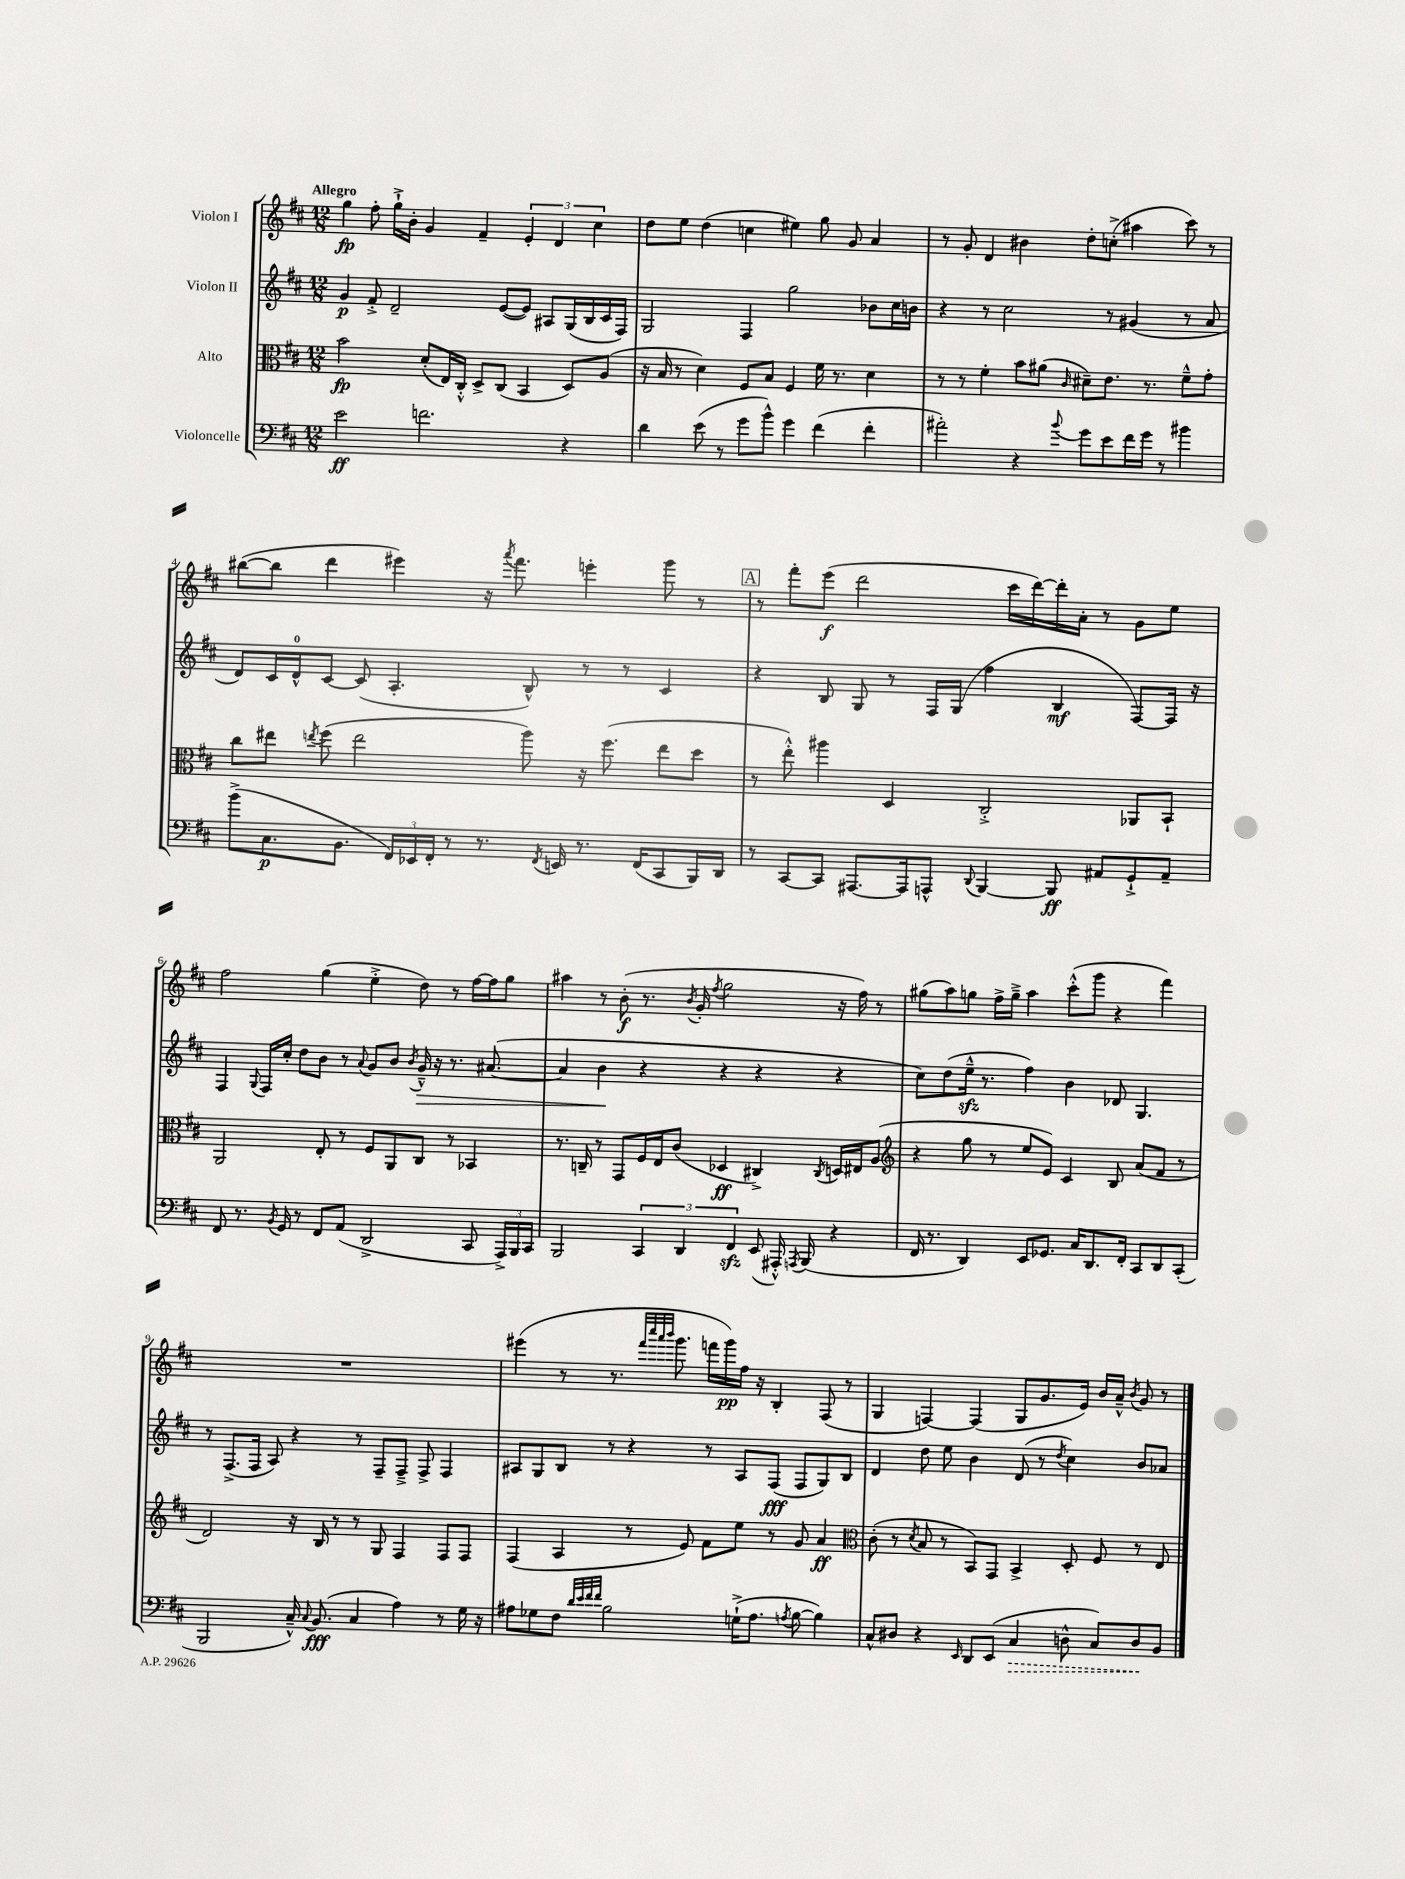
<<
\new StaffGroup <<
\new Staff = "s0" \with { instrumentName = "Violon I" } {
    \clef treble \key d \major \numericTimeSignature \time 12/8 \tempo "Allegro"
    \autoBeamOff g''4\fp fis''8-. g''16[-!-> b'16]-. g'4 fis'4-- \tuplet 3/2 { e'4-. d'4 cis''4 } |
    d''8[ e''8] d''4( c''4 eis''4) g''8 g'8 a'4 |
    r8 g'8-. d'4 bis'4 d''8[-. c''8]-.->( ais''4 cis'''8) r8 |
    bis''8[~( bis''8] d'''4 eis'''4) r16 \acciaccatura { a'''8 } fis'''8. e'''4-. g'''8 r8 |
    \mark \markup { \box "A" } r8 fis'''8[-. e'''8]\f( d'''2 cis'''16[ d'''16~) d'''16-. a'16]-. r8 g'8[ e''8] |
    fis''2 g''4( e''4-.-> d''8) r8 fis''16[~ fis''16 g''8] |
    ais''4 r8 b'8-.\f( r8. \acciaccatura { b'8 } g'16-. \acciaccatura { fis''8 } g''2 r16 fis''16) r8 |
    gis''8[( a''8) g''8] fis''16[-> g''16]---> a''4 cis'''8[-.-^( g'''8] r4 fis'''4) |
    R1. |
    eis'''4( r8 r8. \grace { fis'''32[ cis''''32 a'''32 b'''32] } g'''8. f'''16[ g'''16\pp) fis''16] r16 b4-. fis8( r8 |
    g4 f4~) f4( g8[ g'8. e'16]) b'16[ a'16]---^ \acciaccatura { b'8 } g'8 r8 \bar "|." |
}
\new Staff = "s1" \with { instrumentName = "Violon II" } {
    \clef treble \key d \major \numericTimeSignature \time 12/8
    \autoBeamOff g'4\p fis'8-.-> d'2-- e'8[~( e'8]) ais8[ g16( b16 cis'16 fis16]) |
    g2 fis4 g''2 bes'8[ cis''16 b'16] |
    r4 r8 cis''2 r8 gis'4( r8 a'8 |
    d'8[) cis'16 d'16-0-^ cis'8]~ cis'8( a4.-. b8-^) r8 r8 cis'4 |
    \mark \markup { \box "A" } r4 b8 g8 r8 fis16[ g16]( fis''4 b4\mf fis8[~) fis16] r16 |
    fis4 \appoggiatura { g8 } fis16[ cis''16]-. d''8[ b'8] r8 \appoggiatura { a'8 } g'8[ b'8] \acciaccatura { b'8 } g'16---^\> r16 r8. ais'8.~( |
    ais'4 b'4\! r4 r4 r4 r4 |
    cis''8[) d''8( e''16]---^\sfz r8. fis''4) b'4 des'8 g4. |
    r8 fis8.[->( fis16] a8) r4 r8 fis8[-- fis8]---> fis8-> fis4 |
    ais8[ g8 b8] r8 r4 r8 ais8[ fis8]\fff( fis8[ g8) b8] |
    d'4 d''8 e''8 b'4 d'8( r8 \acciaccatura { d''8 } cis''4) b'8[ aes'8] \bar "|." |
}
\new Staff = "s2" \with { instrumentName = "Alto" } {
    \clef alto \key d \major \numericTimeSignature \time 12/8
    \autoBeamOff b'2\fp d'8[-.( e16) cis16]-.-^ d8[-> cis8]( b,4 d8[) a8]( |
    r16 b16 r8 d'4) fis8[ b8] fis4 fis'16 r8. d'4 |
    r8 r8 fis'4-. b'8[ ais'8]( \grace { cis'16 } dis'8[--) e'8.] r8. fis'8[---^ g'8]-. |
    cis''8[ eis''8] \acciaccatura { e''8 } fis''8( e''2 a''8) r16 fis''8.( e''8[ d''8] |
    \mark \markup { \box "A" } r8 e''8-.-^) ais''4 d4 cis2-.-> aes,8[ b,8]-! |
    a,2 e8-. r8 fis8[ a,8 cis8] r8 bes,4 |
    r8. c16-- r8 g,8[ fis16 e16 cis'8]( des4\ff cis4->) \acciaccatura { cis8 } d16[ eis16 a8]( |
    \clef treble r4 g''8 r8 e''8[ e'8]) cis'4 b8 a'8[( fis'8] r8 |
    d'2) r16 b16 r8 r8 g8 fis4 fis8[ fis8] |
    fis4( a4 r8 e'8) fis'8[ e''8] r8 g'8 a'4\ff |
    \clef alto cis'8-.( r8 \acciaccatura { d'8 } b8 r8 b,8[) g,8] b,4-> d8-. fis8 r8 e8 \bar "|." |
}
\new Staff = "s3" \with { instrumentName = "Violoncelle" } {
    \clef bass \key d \major \numericTimeSignature \time 12/8
    \autoBeamOff e'2\ff f'2. r4 |
    d'4 e'8( r8 g'8[ b'8]-^) g'4 fis'4( fis'4-. |
    ais'2-.) r4 \appoggiatura { b'8 } g'8[ e'8 fis'16 g'16] r8 bis'4 |
    b'8[->( cis8.\p b,8.] \tuplet 3/2 { fis,16[) ees,16 fis,16]-. } r8 r8. \acciaccatura { fis,8 } e,16 r8. fis,16[( cis,8 b,,16) d,16] |
    \mark \markup { \box "A" } r8 cis,8[~ cis,8] ais,,8.[~ ais,,16 a,,8]-^ \appoggiatura { d,8 } b,,4~ b,,8\ff ais,8[ g,8-!-> ais,8]-- |
    fis,8 r8. \acciaccatura { b,8 } g,16 r8 fis,8[ a,8]( d,2-> cis,8 \tuplet 3/2 { a,,16[->) b,,16 cis,16] } |
    b,,2 \tuplet 3/2 { cis,4 d,4 fis,4\sfz } e,8( ais,,16-.-^) \acciaccatura { a,,8 } b,,16( r4 |
    fis,16 r8. d,4) e,8[ ges,8.] cis16[ d,8. fis,16]-. cis,8[ d,8 cis,8]-.( |
    b,,2 cis16---^) \appoggiatura { cis8 } b,8.\fff( cis4 a4) r8 g16 r16 |
    ais8[ ges8 fis8] \grace { d'32[ e'32 fis'32 fis'32] } b2 g16[-!->( ais8.] \acciaccatura { a8 } b8~ b4) |
    cis8[-^ dis8] r4 \grace { e,16 } d,8[ e,8]( \once \override Hairpin.style = #'dashed-line cis4\> d8-^ cis8[) d8\! b,8] \bar "|." |
}
>>
>>
